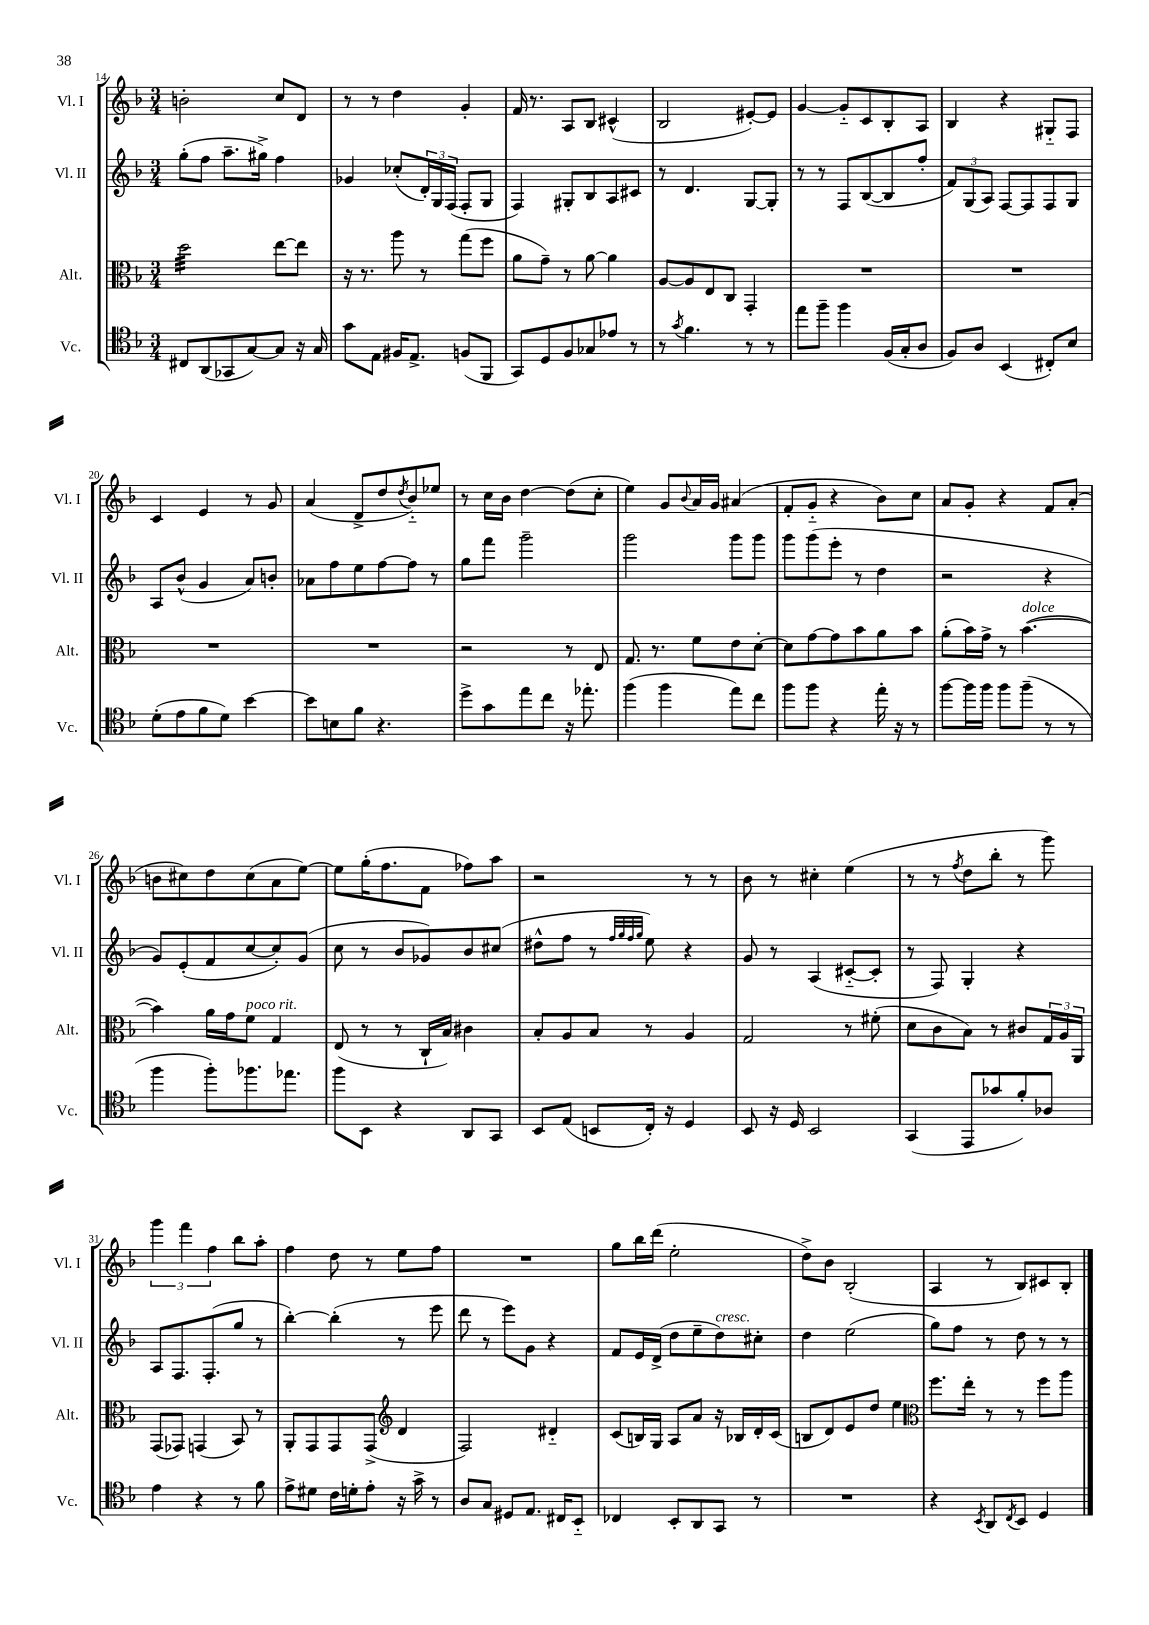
<<
\new StaffGroup <<
\new Staff = "s0" \with { instrumentName = "Vl. I" shortInstrumentName = "Vl. I" } {
    \clef treble \key f \major \numericTimeSignature \time 3/4
    b'2-. c''8 d'8 |
    r8 r8 d''4 g'4-. |
    f'16 r8. a8 bes8 cis'4-^( |
    bes2 eis'8~-.) eis'8 |
    g'4~ g'8-_ c'8 bes8-. a8 |
    bes4 r4 gis8-_ f8 |
    c'4 e'4 r8 g'8 |
    a'4( d'8-> d''8 \acciaccatura { d''8 } bes'8-_) ees''8 |
    r8 c''16 bes'16 d''4~ d''8( c''8-. |
    e''4) g'8 \appoggiatura { bes'8 } a'16 g'16 ais'4( |
    f'8-. g'8-_ r4 bes'8) c''8 |
    a'8 g'8-. r4 f'8 a'8-.( |
    b'8 cis''8) d''8 cis''8( a'8 e''8~) |
    e''8 g''16-.( f''8. f'8 fes''8) a''8 |
    r2 r8 r8 |
    bes'8 r8 cis''4-. e''4( |
    r8 r8 \acciaccatura { f''8 } d''8 bes''8-. r8 g'''8) |
    \tuplet 3/2 { g'''4 f'''4 f''4 } bes''8 a''8-. |
    f''4 d''8 r8 e''8 f''8 |
    R2. |
    g''8 bes''16 d'''16( e''2-. |
    d''8->) bes'8 bes2-.( |
    a4 r8 bes8) cis'8 bes8-. \bar "|." |
}
\new Staff = "s1" \with { instrumentName = "Vl. II" shortInstrumentName = "Vl. II" } {
    \clef treble \key f \major \numericTimeSignature \time 3/4
    g''8-.( f''8 a''8.-- gis''16->) f''4 |
    ges'4 ces''8-.( \tuplet 3/2 { d'16-.) g16 f16( } f8-. g8 |
    f4) gis8-. bes8 a8 cis'8 |
    r8 d'4. g8~ g8-. |
    r8 r8 f8 bes8~( bes8 f''8-. |
    \tuplet 3/2 { f'8) g8( a8) } f8~ f8 f8 g8 |
    a8 bes'8-^( g'4 a'8) b'8-. |
    aes'8 f''8 e''8 f''8~ f''8 r8 |
    g''8 f'''8 g'''2-- |
    g'''2 g'''8 g'''8 |
    g'''8 g'''8( e'''8-. r8 d''4 |
    r2 r4 |
    g'8) e'8-.( f'8 c''8~ c''8-.) g'8( |
    c''8 r8 bes'8 ges'8) bes'8 cis''8( |
    dis''8-^ f''8 r8 \grace { f''32 g''32 f''32 g''32 } e''8) r4 |
    g'8 r8 a4( cis'8~-_ cis'8-. |
    r8 f8) g4-. r4 |
    a8 f8. f8.-.( g''8 r8 |
    bes''4~-.) bes''4-.( r8 e'''8 |
    d'''8 r8 e'''8) g'8 r4 |
    f'8 e'16 d'16->( d''8 e''8-- d''8^\markup { \italic "cresc." }) cis''8-. |
    d''4 e''2( |
    g''8) f''8 r8 d''8 r8 r8 \bar "|." |
}
\new Staff = "s2" \with { instrumentName = "Alt." shortInstrumentName = "Alt." } {
    \clef alto \key f \major \numericTimeSignature \time 3/4
    d''2:32 e''8~ e''8 |
    r16 r8. a''8 r8 g''8( f''8 |
    a'8 g'8--) r8 a'8~ a'4 |
    a8~ a8 e8 c8 g,4-. |
    R2. |
    R2. |
    R2. |
    R2. |
    r2 r8 e8 |
    g8. r8. f'8 e'8 d'8~-. |
    d'8 g'8~ g'8 bes'8 a'8 bes'8 |
    a'8-.( bes'16) g'16-> r8 bes'4.~^\markup { \italic "dolce" }( |
    bes'4) a'16 g'16 f'8^\markup { \italic "poco rit." } g4 |
    e8( r8 r8 c16-! bes16) cis'4 |
    bes8-. a8 bes8 r8 a4 |
    g2 r8 fis'8-.( |
    d'8 c'8 bes8) r8 cis'8 \tuplet 3/2 { g16 a16 a,16 } |
    g,8( ges,8) g,4( bes,8) r8 |
    a,8-. g,8 g,8 g,8->( \clef treble d'4 |
    f2) dis'4-_ |
    c'8( b16) g16 a8 a'8 r16 bes16 d'16-. c'16( |
    b8 d'8) e'8 d''8 e''4 |
    \clef alto f''8. e''16-. r8 r8 f''8 a''8 \bar "|." |
}
\new Staff = "s3" \with { instrumentName = "Vc." shortInstrumentName = "Vc." } {
    \clef tenor \key f \major \numericTimeSignature \time 3/4
    cis8 a,8( ges,8 g8~) g8 r16 g16 |
    g'8 e8 fis16 e8.-> f8( f,8 |
    g,8) d8 f8 ges8 ees'8 r8 |
    r8 \acciaccatura { g'8 } f'4. r8 r8 |
    e''8 f''8-- f''4 f16( g16-. a8 |
    f8) a8 bes,4( cis8-.) bes8 |
    d'8-.( e'8 f'8 d'8) bes'4~ |
    bes'8 b8 f'8 r4. |
    d''8-> g'8 e''8 c''8 r16 ees''8.-. |
    f''4( f''4 e''8) c''8 |
    f''8 f''8 r4 e''16-. r16 r8 |
    f''8~ f''16 f''16 f''8 f''8--( r8 r8 |
    f''4 f''8-.) fes''8. ees''8. |
    f''8 bes,8 r4 a,8 g,8 |
    bes,8 e8( b,8 c16-.) r16 d4 |
    bes,8 r16 d16 bes,2 |
    g,4( e,8 ges'8 f'8-.) aes8 |
    e'4 r4 r8 f'8 |
    e'8-> dis'8 c'16 d'16-. e'8-. r16 g'16-> r8 |
    a8 g8 dis8 e8. cis16 bes,8-_ |
    ces4 bes,8-. a,8 g,8 r8 |
    R2. |
    r4 \acciaccatura { bes,8 } a,8 \acciaccatura { c8 } bes,8 d4 \bar "|." |
}
>>
>>
\layout { \context { \Score currentBarNumber = #14 } }
